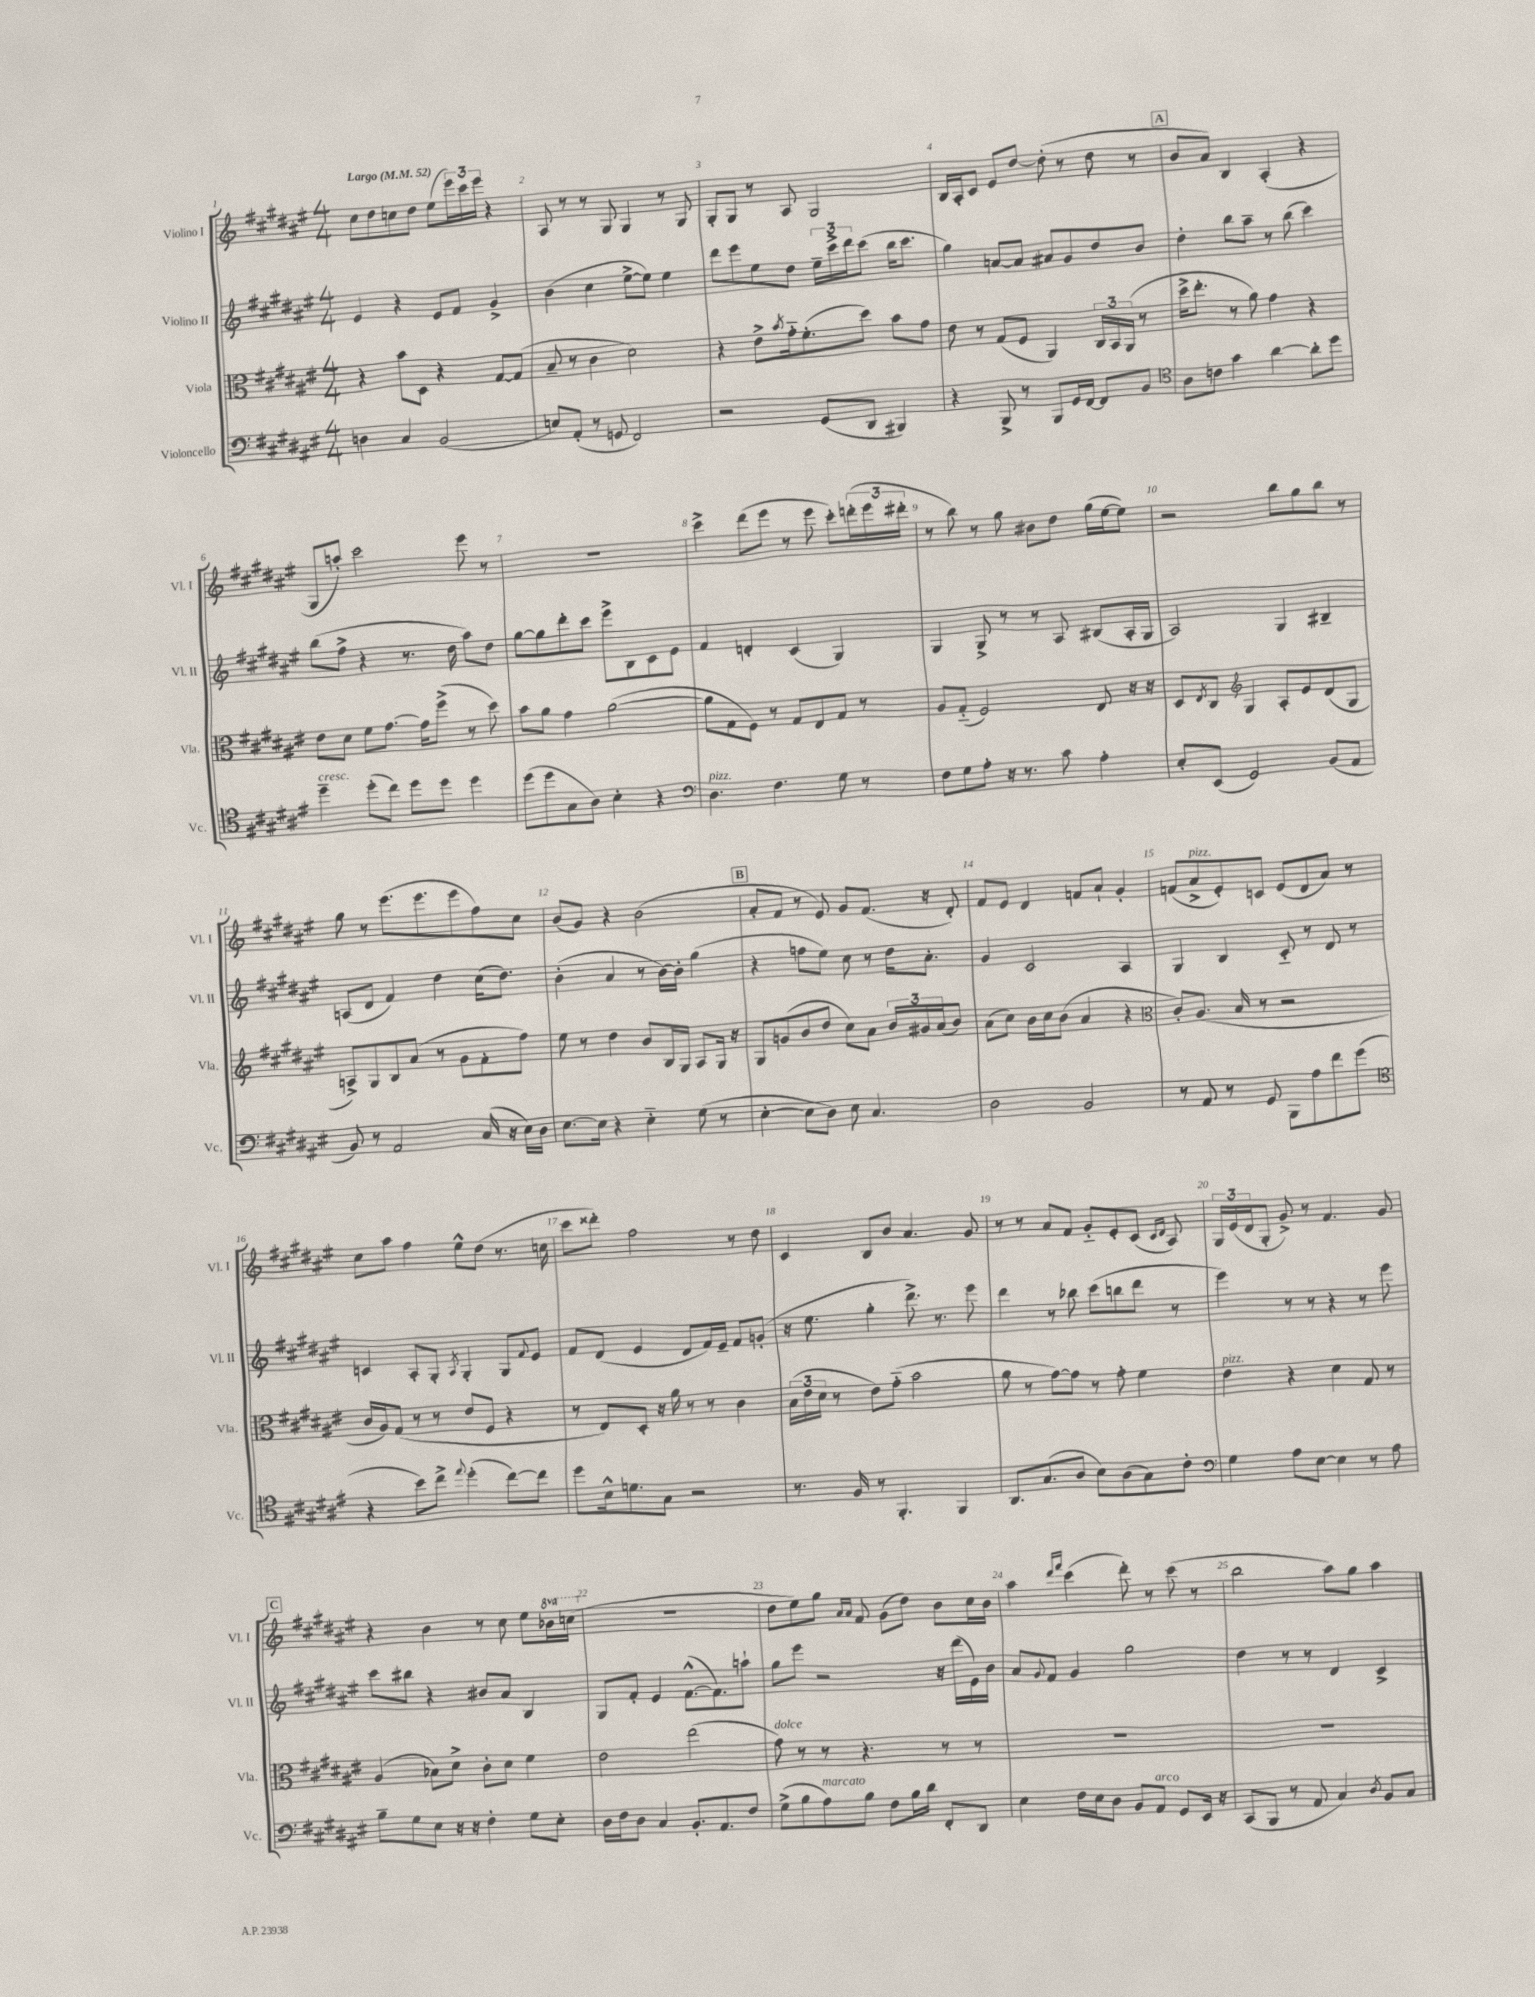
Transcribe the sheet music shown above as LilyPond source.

<<
\new StaffGroup <<
\new Staff = "s0" \with { instrumentName = "Violino I" shortInstrumentName = "Vl. I" } {
    \clef treble \key fis \major \numericTimeSignature \time 4/4 \set Staff.ottavationMarkups = #ottavation-simple-ordinals \tempo "Largo" 4 = 52
    cis''8 dis''8 c''8 dis''8 eis''8( \tuplet 3/2 { eis'''16) cis'''16 eis'''16 } r4 |
    ais8 r8 r8 gis8 gis4 r8 gis8 |
    gis8-. gis8 r8 ais8 gis2 |
    b16 ais16-. cis'8 eis'8 dis''8~ dis''8-.( r8 dis''8 r8 |
    \mark \markup { \box "A" } b'8 ais'8) b4 ais4-.( r4 |
    gis8 a''8-.) cis'''2 eis'''8 r8 |
    r1 |
    cis'''4-> dis'''8( eis'''8 r8 eis'''8 cis'''8-.) \tuplet 3/2 { d'''16-.( eis'''16 dis'''16-. } |
    r8 b''8) r8 gis''8 bis'8 dis''8 gis''16( eis''16~ eis''8) |
    r2 b''8 gis''8 b''8 r8 |
    gis''8 r8 eis'''8.( eis'''8. eis'''8 fis''8) cis''8 |
    b'8( gis'8) r4 b'2( |
    \mark \markup { \box "B" } ais'8-. fis'8 r8 eis'8) gis'8 fis'8.( r16 dis'8-.) |
    fis'8 eis'8 dis'4 f'8 ais'8-! gis'4-. |
    f'8( ais'8->^\markup { \italic "pizz." } eis'8-.) c'8 eis'8( dis'8 ais'8) r8 |
    cis''8 ais''8 fis''4 eis''8-^ dis''8( r8. c''16 |
    cis'''8 disis'''8-.) fis''2 r8 dis''8 |
    cis'4 b8 b'8 ais'4. gis'8 |
    r8 r8 ais'8 fis'8 gis'8-_ eis'8-. cis'8( \grace { cis'16 dis'16 } ais8) |
    \tuplet 3/2 { gis16 eis'16( dis'16 } gis8-. gis'8->) r8 fis'4. gis'8 |
    \mark \markup { \box "C" } r4 b'4 r8 cis''8 eis''8 \ottava #1 bes''16 c'''16( \ottava #0 |
    R1 |
    dis''8 eis''8) gis''8 \grace { ais'16 ais'16 } fis'8 gis'8( dis''8) b'8 cis''16 b'16 |
    ais''4 \grace { dis'''16 fis'''16 } cis'''4( dis'''8-.) r8 cis'''8( r8 |
    b''2 ais''8) gis''8 ais''4 \bar "|." |
}
\new Staff = "s1" \with { instrumentName = "Violino II" shortInstrumentName = "Vl. II" } {
    \clef treble \key fis \major \numericTimeSignature \time 4/4
    eis'4 r4 eis'8 fis'8 gis'4-> |
    b'4( cis''4 eis''8~-> eis''8) eis''4 |
    dis'''8 eis'''8 eis''8 dis''8 \tuplet 3/2 { eis''16-- cis'''16-> dis'''16 } cis'''8( b''16 cis'''8. |
    gis''4) a'8~ a'8 ais'8 gis'8 dis''8 b'8 |
    \mark \markup { \box "A" } dis''4-. b''8 ais''8-- r8 b''8( cis'''4) |
    b''8( fis''8-> r4 r8. dis''16 ais''8) dis''8 |
    gis''8~ gis''8 dis'''8-. cis'''8 eis'''8-> b8 cis'8 eis'8 |
    fis'4 d'4-. cis'4( gis4) |
    gis4 gis8-> r8 r8 ais8 bis8( ais16-. gis16 |
    ais2) gis4 bis4-- |
    a8( dis'8 fis'4) dis''4 cis''16( dis''8.) |
    b'4-.( ais'4 r8 b'16~) b'16-. gis''4( |
    \mark \markup { \box "B" } r4 f''8 eis''8) cis''8 r8 dis''16 ais'8.-. |
    gis'4 cis'2 ais4 |
    gis4 b4 cis'8-_ r8 dis'8 r8 |
    c'4 ais8-. gis8-. \acciaccatura { ais8 } gis4-. gis8 \appoggiatura { fis'8 } eis'8 |
    fis'8 dis'8( eis'4 dis'8 fis'16) eis'16-- fis'8 g'8-.( |
    r16 eis''8. gis''4-. dis'''8.->) r8. eis'''8 |
    dis'''4 r8 bes''8 cis'''8( b''8 dis'''8 r8 |
    eis'''4) r8 r8 r4 r8 eis'''8 |
    \mark \markup { \box "C" } cis'''8 bis''8 r4 bis'8 ais'8 b4 |
    gis8 fis'8-. eis'4 fis'8.~-^( fis'8.) a''8-! |
    gis''8 eis'''8 r2 r16 dis'''16( eis'16) b'16 |
    ais'8 \appoggiatura { gis'8 } fis'8 gis'4 gis''2 |
    dis''4 r8 r8 dis'4 cis'4-> \bar "|." |
}
\new Staff = "s2" \with { instrumentName = "Viola" shortInstrumentName = "Vla." } {
    \clef alto \key fis \major \numericTimeSignature \time 4/4
    r4 b'8 dis8 r4 gis8~ gis8( |
    b8-- r8 cis'4 dis'2) |
    r4 eis'8-> \acciaccatura { b'8 } gis'16-_ fis'8.-.( dis''8) b'8 gis'8 |
    eis'8 r8 gis8( fis8 ais,4) \tuplet 3/2 { cis16 b,16 ais,16( } r8 |
    \mark \markup { \box "A" } dis''16-> eis''8.-. r8 ais'8) gis'4 r4 |
    eis'8 dis'8 fis'8 gis'8.~ gis'16 fis''8->( r8 dis''8) |
    b'8 ais'8 gis'4 ais'2~( |
    ais'8 gis8 fis8) r8 gis8 eis8 gis8 r8 |
    ais8 gis8-_( fis2) eis8 r16 r16 |
    dis8 \acciaccatura { eis8 } cis8 \clef treble gis4 ais8-. eis'8 dis'8( gis8 |
    a8->) gis8 b8 ais'8( r8 gis'8 fis'8-. fis''8) |
    eis''8 r8 dis''4 b'8 b16 gis16 ais8 gis16 r16 |
    \mark \markup { \box "B" } gis8 g'8( b'8 dis''8 cis''8) ais'8 \tuplet 3/2 { b'16 gis'16 ais'16( } b'8) |
    ais'8( cis''8) b'16 cis''16 b'8( ais'4 r4 |
    \clef alto cis'8-.) ais8.( b16 r8 r2 |
    cis'16 ais16) gis8( r8 r8 eis'8 fis8 r4 |
    r8 eis8) dis8-. r16 ais'16 r8 r8 cis'4 |
    \tuplet 3/2 { b16( eis'16 dis'16 } r8 eis'8) gis'8-_( b'2 |
    ais'8 r8 gis'8~) gis'8 r8 gis'8-. fis'4 |
    eis'4^\markup { \italic "pizz." } r4 dis'4 gis8 r8 |
    \mark \markup { \box "C" } ais4( bes8) dis'8-> cis'8-. dis'8 fis'4 |
    eis'2 eis''2( |
    gis'8^\markup { \italic "dolce" }) r8 r8 r4. r8 r8 |
    R1 |
    R1 \bar "|." |
}
\new Staff = "s3" \with { instrumentName = "Violoncello" shortInstrumentName = "Vc." } {
    \clef bass \key fis \major \numericTimeSignature \time 4/4
    d4 cis4 b,2( |
    e8) ais,8-.( r8 g,8 fis,2) |
    r2 gis,8( dis,8 bis,,4) |
    r4 b,,8-> r8 b,,8 gis,16 fis,16~ fis,8 b,8 |
    \mark \markup { \box "A" } \clef tenor ais8 c'8 gis'4 ais'4~ ais'8-. dis''8 |
    dis''4--^\markup { \italic "cresc." } dis''8-.( cis''8) dis''8 dis''8 dis''4 |
    dis''8( dis''8 gis8 ais8) b4-. r4 |
    \clef bass dis4.^\markup { \italic "pizz." } fis4. gis8 r8 |
    fis8 gis8 ais8-. r16 r8. cis'8 ais4-. |
    eis8-. eis,8( gis,2) b,8( ais,8 |
    b,8) r8 ais,2 cis16( r16 eis16) dis16 |
    eis8.~ eis16 r4 eis4-_ gis8( r8 |
    \mark \markup { \box "B" } eis4~-. eis8 dis8) eis8 cis4. |
    dis2 b,2 |
    r8 ais,8 r8 gis,8 b,,8 ais8 fis'8 gis'8( |
    \clef tenor r4 b'8) cis''8-> \appoggiatura { eis''8 } dis''4-.( cis''8~) cis''8 |
    dis''8 b16-^ d'8. gis8 r2 |
    r8. fis16 r8 fis,4.-. fis,4 |
    ais,8. gis8.( ais8 b8) ais8( gis8) cis'8-. |
    \clef bass gis4 ais8 eis8~ eis4 r8 ais8 |
    \mark \markup { \box "C" } b8-- gis8 eis8 r16 r16 fis4-. gis8 eis8-. |
    dis16 fis16 dis8 cis4 b,8.-. ais,8. fis8 |
    gis8->( b8 ais8^\markup { \italic "marcato" }) b8 fis8 b16 dis'16 fis,8-. dis,8 |
    eis4 fis16 eis16 dis8 b,8 ais,8^\markup { \italic "arco" } gis,8 eis,16 r16 |
    cis,8( b,,8 r8 ais,8 cis4) \acciaccatura { dis8 } b,8 cis8 \bar "|." |
}
>>
>>
\layout { \context { \Score \override BarNumber.break-visibility = ##(#f #t #t) barNumberVisibility = #all-bar-numbers-visible } }
